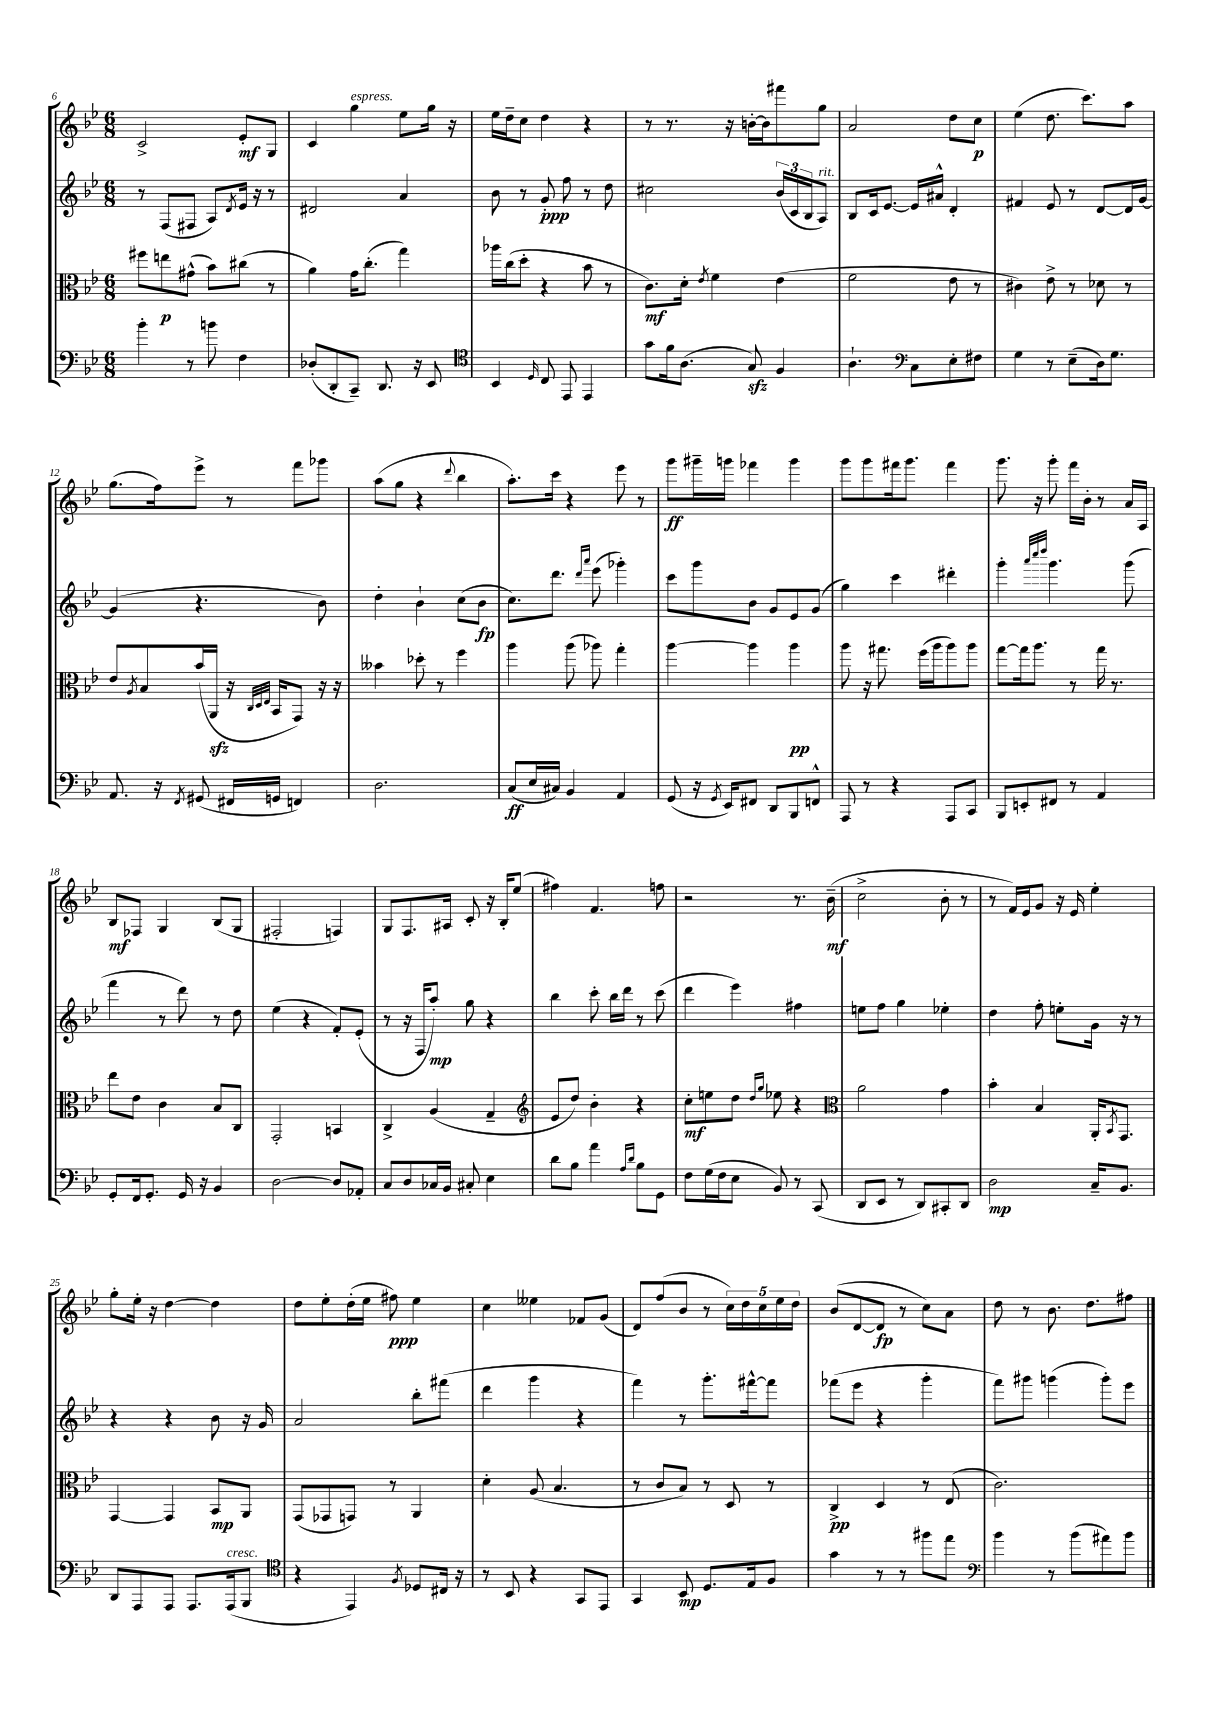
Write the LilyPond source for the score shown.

<<
\new StaffGroup <<
\new Staff = "s0" {
    \clef treble \key bes \major \numericTimeSignature \time 6/8
    c'2-> ees'8-.\mf g8 |
    c'4 g''4^\markup { \italic "espress." } ees''8 g''16 r16 |
    ees''16 d''16-- c''8 d''4 r4 |
    r8 r8. r16 b'16~-. b'16 fis'''8 g''8 |
    a'2 d''8 c''8\p |
    ees''4( d''8. c'''8.) a''8 |
    g''8.( f''16) ees'''8-> r8 f'''8 ges'''8 |
    a''8( g''8 r4 \appoggiatura { d'''8 } bes''4 |
    a''8.-.) c'''16 r4 ees'''8 r8 |
    g'''8\ff gis'''16-- g'''16 fes'''4 g'''4 |
    g'''8 g'''8 fis'''16 g'''8. fis'''4 |
    g'''8. r16 g'''8-. f'''16 bes'16-. r8 a'16 a16 |
    bes8\mf fes8 g4 bes8( g8 |
    fis2-. f4) |
    g8 f8. ais16 c'8-. r16 bes16-. ees''8( |
    fis''4) f'4. f''8 |
    r2 r8. bes'16--\mf( |
    c''2-> bes'8-. r8 |
    r8 f'16) ees'16 g'8 r16 ees'16 ees''4-. |
    g''8-. ees''16-. r16 d''4~ d''4 |
    d''8 ees''8-. d''16-.( ees''16 fis''8\ppp) ees''4 |
    c''4 eeses''4 fes'8 g'8( |
    d'8) f''8( bes'8 r8 \tuplet 5/4 { c''16) d''16 c''16 ees''16 d''16 } |
    bes'8( d'8~ d'8\fp r8 c''8) a'8 |
    d''8 r8 bes'8. d''8. fis''8 \bar "|." |
}
\new Staff = "s1" {
    \clef treble \key bes \major \numericTimeSignature \time 6/8
    r8 f8( fis8 a8) \acciaccatura { d'8 } ees'16 r16 r8 |
    dis'2 a'4 |
    bes'8 r8 g'8-.\ppp f''8 r8 d''8 |
    cis''2 \tuplet 3/2 { bes'16( c'16 bes16 } a8^\markup { \italic "rit." }) |
    bes8 c'16 ees'8.~ ees'16 ais'16-^ d'4-. |
    fis'4 ees'8 r8 d'8~ d'16 g'16~ |
    g'4( r4. bes'8) |
    d''4-. bes'4-! c''8( bes'8\fp |
    c''8.) d'''8. \grace { d'''16 a'''16 } ees'''8( ges'''4-.) |
    c'''8 g'''8 bes'8 g'8 ees'8 g'8( |
    g''4) c'''4 dis'''4-. |
    g'''4-. \grace { a'''32 c''''32 d''''32 } g'''4. g'''8( |
    f'''4 r8 d'''8) r8 d''8 |
    ees''4( r4 f'8-.) ees'8-.( |
    r8 r16 f16 a''8-.\mp) g''8 r4 |
    bes''4 c'''8-. bes''16 d'''16 r8 c'''8( |
    d'''4 ees'''4) fis''4 |
    e''8 f''8 g''4 ees''4-. |
    d''4 f''8-. e''8-. g'16 r16 r8 |
    r4 r4 bes'8 r16 g'16 |
    a'2 bes''8-. fis'''8( |
    d'''4 g'''4 r4 |
    f'''4) r8 g'''8.-. fis'''16~-^ fis'''8 |
    fes'''8( ees'''8 r4 g'''4-. |
    f'''8) gis'''8 g'''4( g'''8-.) ees'''8 \bar "|." |
}
\new Staff = "s2" {
    \clef alto \key bes \major \numericTimeSignature \time 6/8
    fis''8 e''8\p gis'8-^( bes'8) cis''8( r8 |
    a'4) g'16 c''8.-.( g''4) |
    aes''16 c''16( d''8-. r4 bes'8 r8 |
    c'8.\mf) d'16-. \acciaccatura { ees'8 } f'4 ees'4( |
    f'2 ees'8 r8 |
    cis'4) ees'8-> r8 des'8 r8 |
    ees'8 \acciaccatura { a8 } bes8 bes'16( a,16\sfz r16 \grace { c32 d32 ees32 } bes,16 g,8) r16 r16 |
    beses'4 des''8-. r8 f''4 |
    a''4 a''8( aes''8) g''4-. |
    a''4~ a''4 a''4\pp |
    a''8 r16 gis''8. f''16( a''16 a''8) a''8 |
    g''8~ g''16 a''8. r8 g''16 r8. |
    ees''8 ees'8 c'4 bes8 c8 |
    g,2-. b,4 |
    c4-> a4( g4-- |
    \clef treble ees'8 d''8) bes'4-. r4 |
    c''8-.\mf e''8 d''8 \grace { d''16 g''16 } ees''8 r4 |
    \clef alto a'2 g'4 |
    bes'4-. bes4 a,16-. \acciaccatura { bes,8 } g,8. |
    g,4~ g,4 bes,8\mp a,8 |
    g,8( ges,8 g,8) r8 a,4 |
    d'4-. a8( bes4. |
    r8 c'8 bes8) r8 d8 r8 |
    c4->\pp d4 r8 ees8( |
    c'2.) \bar "|." |
}
\new Staff = "s3" {
    \clef bass \key bes \major \numericTimeSignature \time 6/8
    bes'4-. r8 b'8 f4 |
    des8-.( d,8-. c,8--) d,8. r16 ees,8 |
    \clef tenor bes,4 \grace { d16 } c8 ees,8 ees,4 |
    g'8 f'16 a8.( g8\sfz) f4 |
    a4.-! \clef bass c8 ees8-. fis8 |
    g4 r8 ees8--( d16) g8. |
    a,8. r16 \acciaccatura { f,8 } gis,8( fis,16 g,16 f,4) |
    d2. |
    c8\ff( ees16 cis16) bes,4 a,4 |
    g,8( r16 \acciaccatura { g,8 } ees,16) fis,8 d,8 bes,,8 f,8-^ |
    a,,8 r8 r4 a,,8 c,8 |
    bes,,8 e,8-. fis,8 r8 a,4 |
    g,8-. f,16 g,8.-. g,16 r16 bes,4 |
    d2~ d8 aes,8-. |
    c8 d8 ces16 bes,16 cis8-. ees4 |
    d'8 bes8 a'4 \grace { a16 d'16 } bes8 g,8 |
    f8 g16( f16 ees8 bes,8) r8 c,8( |
    d,8 ees,8 r8 d,8) cis,8-. d,8 |
    d2\mp c16-- bes,8. |
    d,8 a,,8 a,,8 a,,8. a,,16^\markup { \italic "cresc." }( bes,,8 |
    \clef tenor r4 ees,4) \acciaccatura { f8 } des8 cis16 r16 |
    r8 bes,8 r4 g,8 ees,8 |
    g,4 bes,8\mp d8. ees16 f8 |
    g'4 r8 r8 fis''8 ees''8 |
    \clef bass bes'4 r8 bes'8( ais'8) bes'8 \bar "|." |
}
>>
>>
\layout { \context { \Score currentBarNumber = #6 } }
